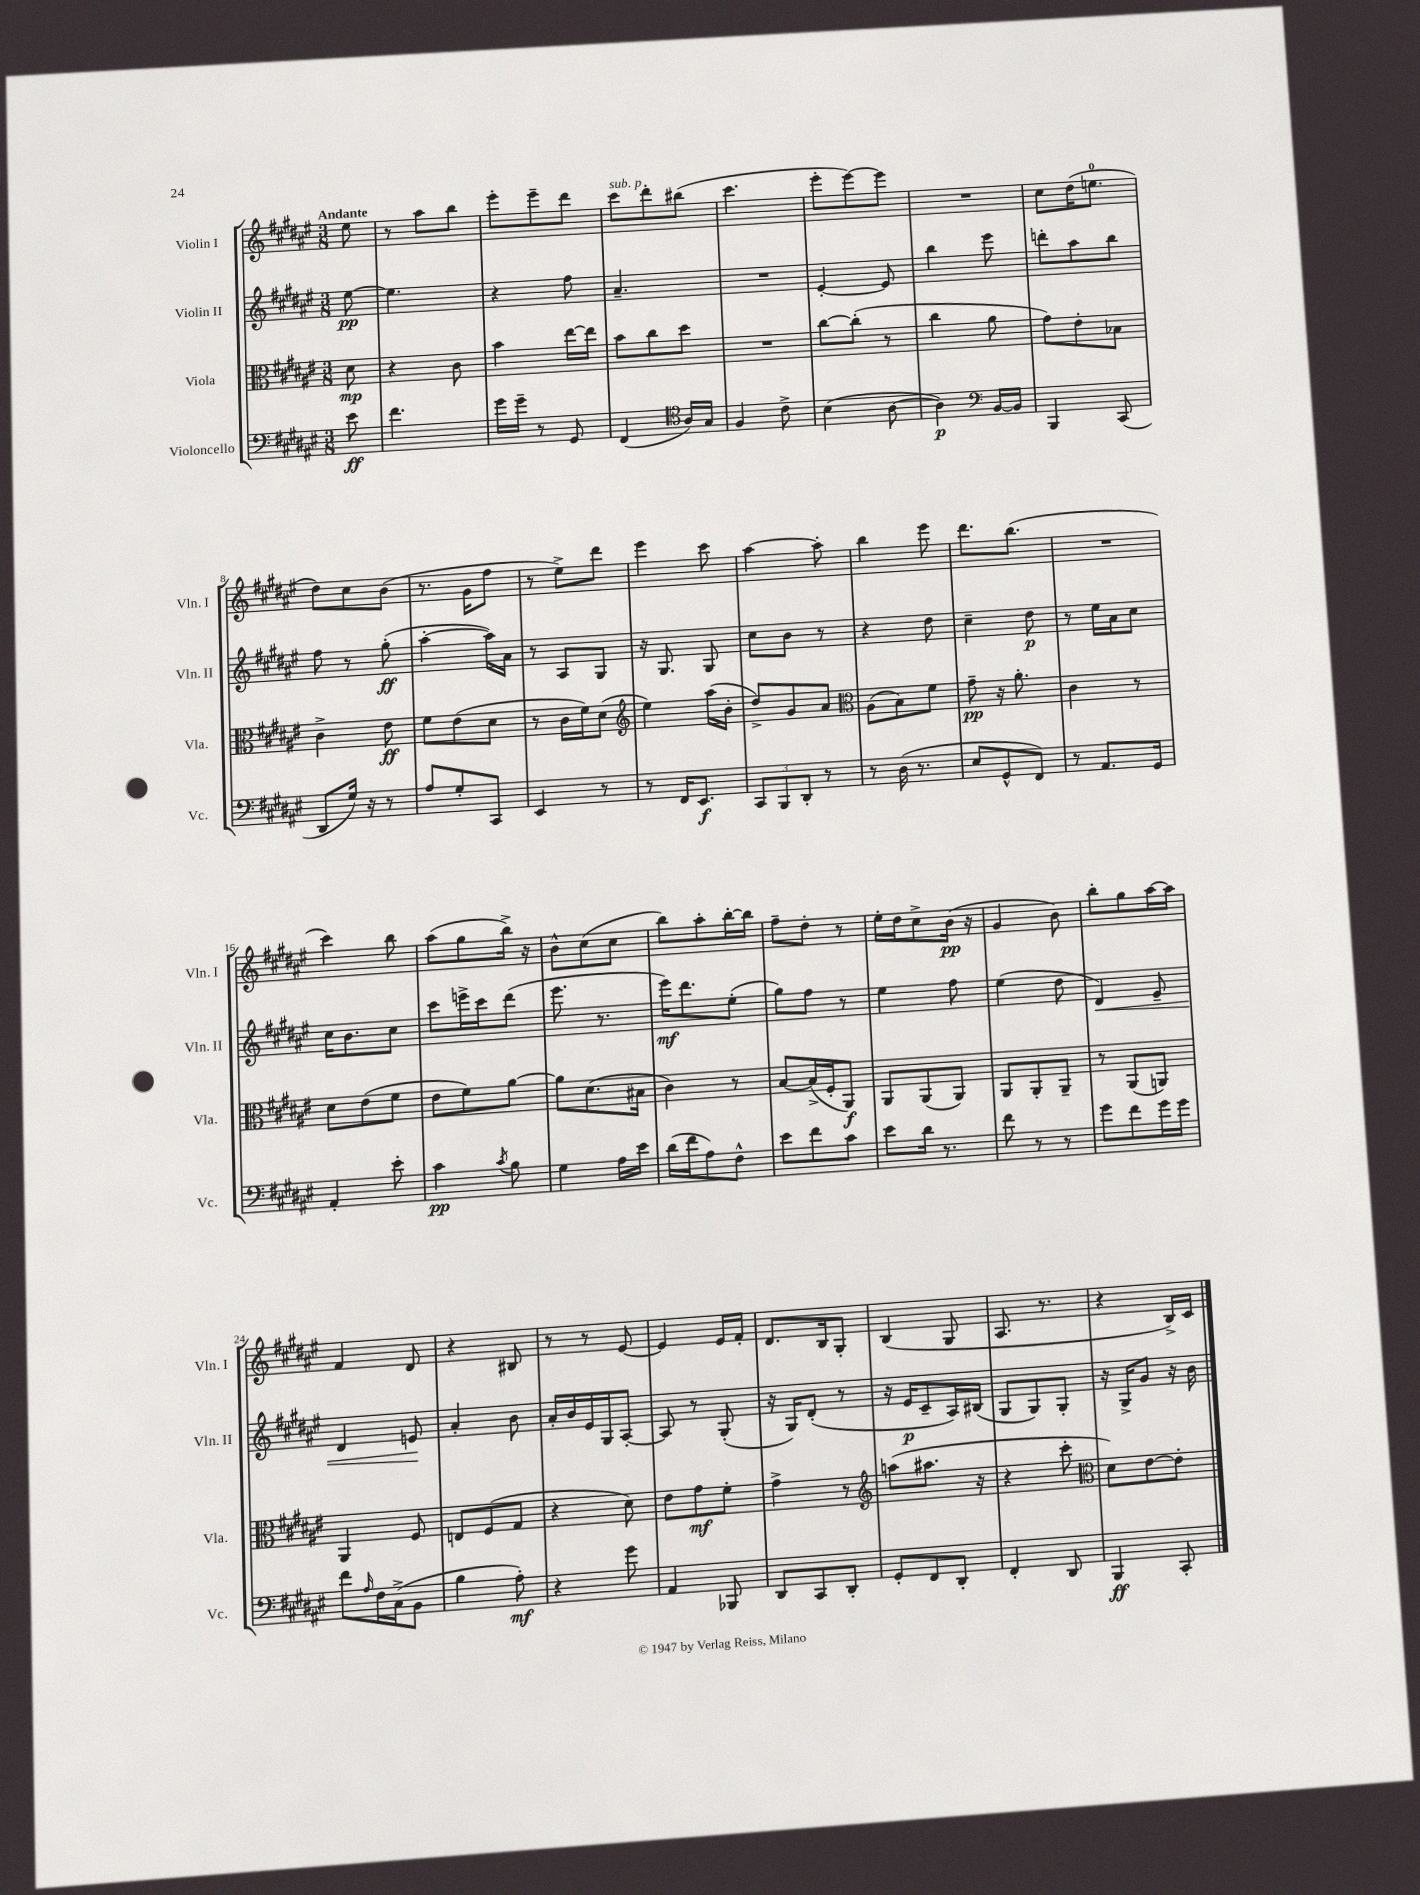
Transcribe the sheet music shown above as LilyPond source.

<<
\new StaffGroup <<
\new Staff = "s0" \with { instrumentName = "Violin I" shortInstrumentName = "Vln. I" } {
    \clef treble \key fis \major \numericTimeSignature \time 3/8 \partial 8 \tempo "Andante"
    eis''8 |
    r8 ais''8 b''8 |
    eis'''8-. eis'''8-- dis'''8 |
    cis'''8^\markup { \italic "sub. p" } dis'''8-. bis''8( |
    cis'''4. |
    eis'''8-. eis'''8~) eis'''8 |
    R4. |
    cis''8 dis''16( e''8.-0 |
    dis''8) cis''8 b'8( |
    r8. gis'16 fis''8 |
    r8 eis''8->) dis'''8 |
    eis'''4 cis'''8 |
    ais''4~ ais''8-. |
    b''4 eis'''8 |
    dis'''8. b''8.( |
    R4. |
    cis'''4) b''8 |
    ais''8( gis''8 b''16->) r16 |
    b'8-^ cis''8( cis''8 |
    b''8) ais''8-. b''16~-. b''16 |
    fis''8-- dis''8-. r8 |
    eis''16-. dis''16 cis''8-> b'16\pp( r16 |
    gis'4 b'8) |
    b''8-. gis''8 ais''16~ ais''16 |
    fis'4 dis'8 |
    r4 bis8 |
    r8 r8 eis'8~ |
    eis'4 eis'16 fis'16-. |
    dis'8. b16 gis8-. |
    b4( gis8 |
    ais8. r8. |
    r4 b16->) cis'16 \bar "|." |
}
\new Staff = "s1" \with { instrumentName = "Violin II" shortInstrumentName = "Vln. II" } {
    \clef treble \key fis \major \numericTimeSignature \time 3/8 \partial 8
    eis''8~\pp |
    eis''4. |
    r4 fis''8 |
    ais'4.-- |
    R4. |
    eis'4~-. eis'8 |
    b''4 eis'''8 |
    d'''8-. ais''8 b''8 |
    fis''8 r8 gis''8-.\ff( |
    ais''4~-. ais''16) ais'16 |
    r8 ais8 gis8 |
    r16 gis8. gis8 |
    cis''8 b'8 r8 |
    r4 dis''8 |
    cis''4-- dis''8\p |
    r8 eis''16 ais'16 cis''8 |
    cis''16 b'8. cis''8 |
    cis'''8 e'''16-> cis'''16 dis'''8( |
    eis'''8. r8. |
    eis'''16\mf) dis'''8. eis''8-.( |
    gis''8) fis''8 r8 |
    eis''4 fis''8 |
    eis''4( dis''8 |
    dis'4\<) eis'8-- |
    dis'4 e'8\! |
    ais'4-. b'8 |
    ais'16-. b'16 eis'16 gis16 ais8~-. |
    ais8 r8 gis8-.( |
    r16 gis16) dis'8-.( r8 |
    r16 eis'16\p cis'8-- ais16) bis16( |
    gis8 gis8) gis8-. |
    r16 gis16-> gis'8 r16 b'16 \bar "|." |
}
\new Staff = "s2" \with { instrumentName = "Viola" shortInstrumentName = "Vla." } {
    \clef alto \key fis \major \numericTimeSignature \time 3/8 \partial 8
    dis'8\mp |
    r4 cis'8 |
    b'4 eis''16~ eis''16 |
    b'8 cis''8 dis''8 |
    R4. |
    cis''8~ cis''8-.( r8 |
    cis''4 ais'8 |
    gis'8) eis'8-. bes8 |
    cis'4-> eis'8\ff |
    fis'8 eis'8( dis'8 |
    r8 cis'16 fis'16) dis'8( |
    \clef treble eis''4) ais''16( b'16-. |
    dis''8->) gis'8 ais'8 |
    \clef alto ais8( b8) fis'8 |
    gis'8--\pp r16 ais'8.-. |
    cis'4 r8 |
    dis'8 eis'8( fis'8 |
    eis'8 fis'8) ais'8~ |
    ais'8 dis'8.( bis16 |
    cis'4) r8 |
    b8~ b16->( fis16-. ais,8\f) |
    ais,8 ais,8( ais,8) |
    ais,8 ais,8-. ais,8-- |
    r8 ais,8( a,8) |
    ais,4 fis8 |
    e8 fis8( gis8 |
    r4 dis'8) |
    eis'8 gis'8\mf fis'8-. |
    gis'4-> r8 |
    \clef treble a''8( ais''8. r16 |
    r4 cis'''8-. |
    \clef alto dis'8) eis'8~ eis'8-. \bar "|." |
}
\new Staff = "s3" \with { instrumentName = "Violoncello" shortInstrumentName = "Vc." } {
    \clef bass \key fis \major \numericTimeSignature \time 3/8 \partial 8
    eis'8\ff |
    fis'4. |
    gis'16 gis'16-- r8 gis,8 |
    fis,4( \clef tenor ais16) gis16 |
    fis4 cis'8-> |
    b4( ais8~ |
    ais4\p) \clef bass b,16~ b,16 |
    b,,4 cis,8( |
    dis,8 gis16) r16 r8 |
    ais8 gis8-. cis,8 |
    eis,4 r8 |
    r8 fis,16 eis,8.\f |
    \tuplet 3/2 { cis,8 b,,8 dis,8-. } r8 |
    r8 dis16( r8. |
    eis8 gis,8-^ fis,8) |
    r8 ais,8. gis,16 |
    ais,4-. eis'8-. |
    cis'4\pp \acciaccatura { cis'8 } b8 |
    gis4 ais16 eis'16 |
    dis'16( fis'16 ais8) fis8-^ |
    eis'8 fis'8 cis'8 |
    eis'8 dis'16 r8. |
    fis'8 r8 r8 |
    gis'8 fis'8 gis'16 gis'16 |
    fis'8 \grace { ais16 } fis16 cis16->( b,8 |
    b4 ais8-.\mf) |
    r4 gis'8 |
    ais,4 bes,,8 |
    dis,8 cis,8 dis,8-. |
    gis,8-. fis,8 dis,8-. |
    fis,4-. dis,8 |
    b,,4\ff cis,8-. \bar "|." |
}
>>
>>
